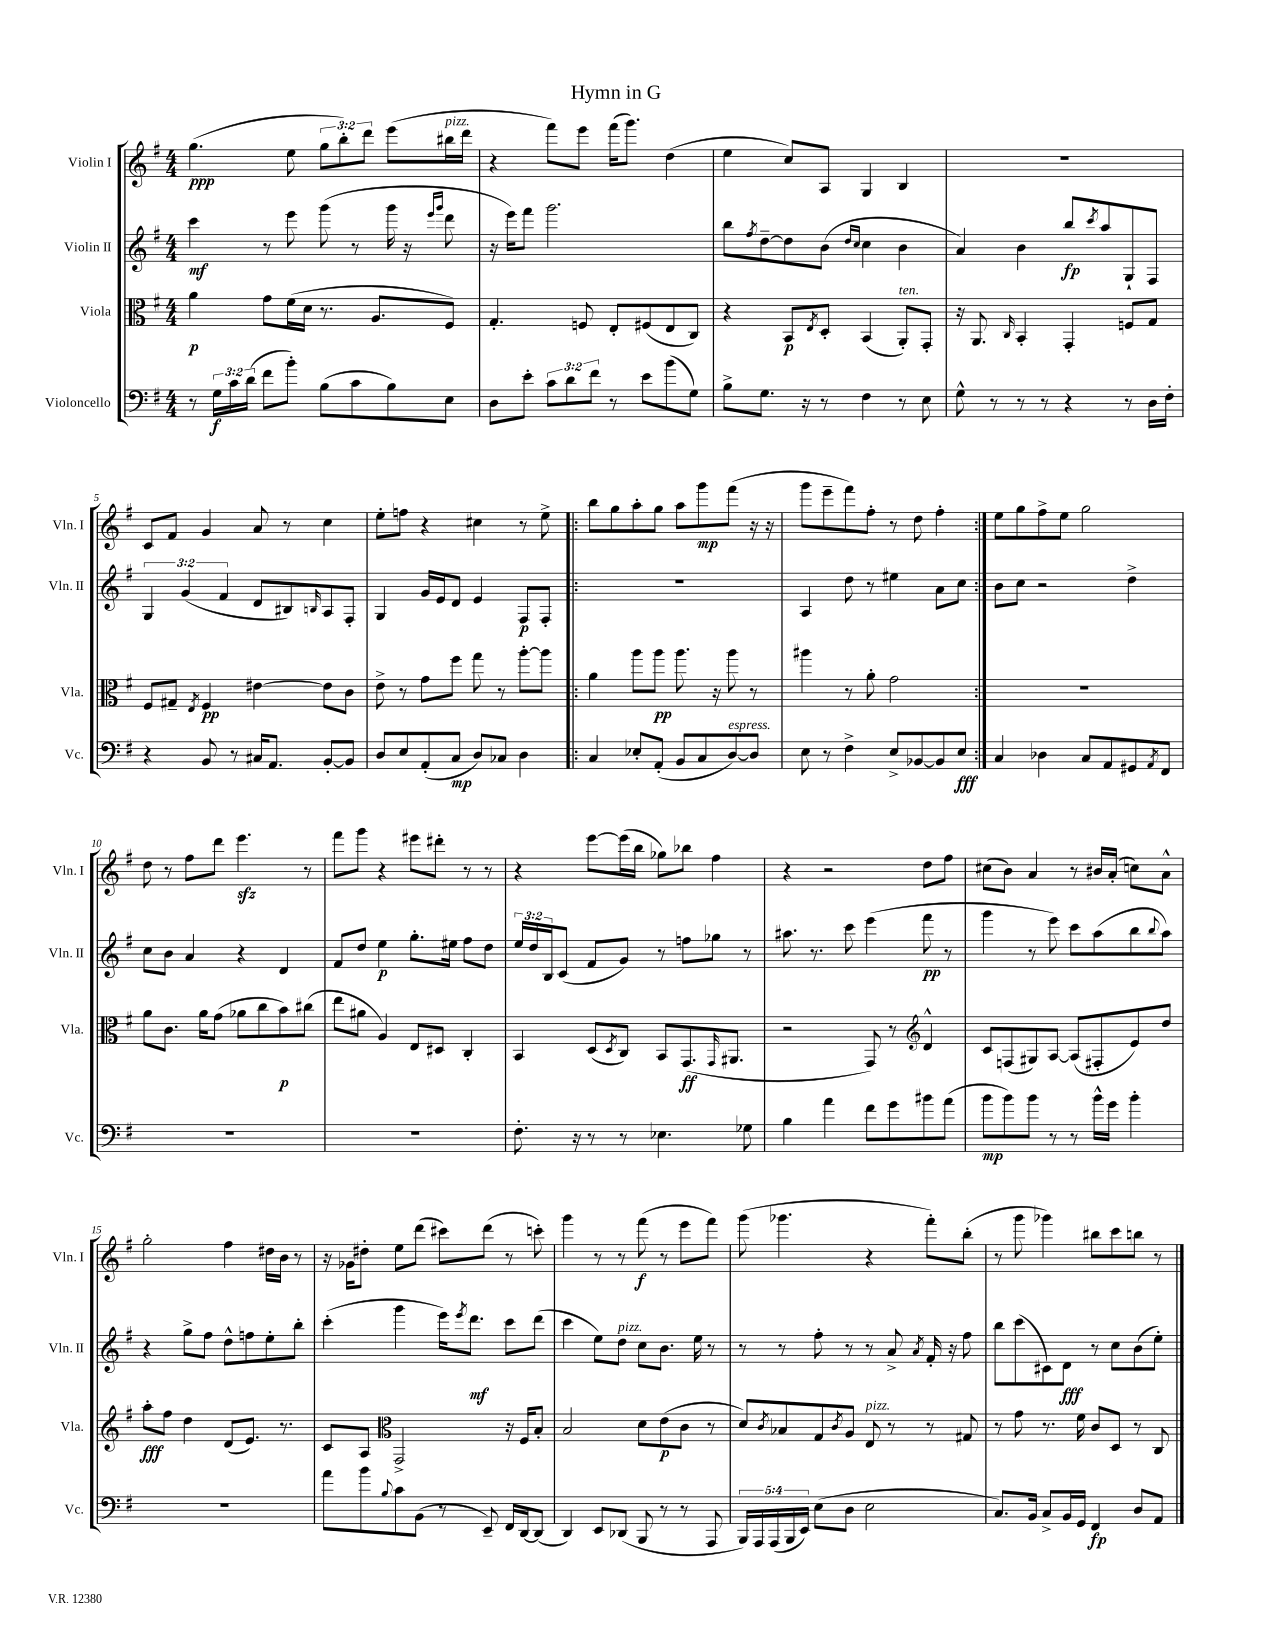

**kern	**dynam	**kern	**dynam	**kern	**dynam	**kern	**dynam
*part4	*part4	*part3	*part3	*part2	*part2	*part1	*part1
*staff4	*staff4	*staff3	*staff3	*staff2	*staff2	*staff1	*staff1
*I"Violoncello	*	*I"Viola	*	*I"Violin II	*	*I"Violin I	*
*I'Vc.	*	*I'Vla.	*	*I'Vln. II	*	*I'Vln. I	*
*clefF4	*	*clefC3	*	*clefG2	*	*clefG2	*
*k[f#]	*	*k[f#]	*	*k[f#]	*	*k[f#]	*
*M4/4	*	*M4/4	*	*M4/4	*	*M4/4	*
=1	=1	=1	=1	=1	=1	=1	=1
8r	.	4a\	p	4ccc\	mf	(4.gg\	ppp
24G\LL	f	.	.	.	.	.	.
24c\	.	.	.	.	.	.	.
(24d\JJ	.	.	.	.	.	.	.
8f#\L	.	8g\L	.	8r	.	.	.
8b'\J)	.	(16f#\L	.	8eee\	.	8ee\	.
.	.	16d\JJ	.	.	.	.	.
(8B\L	.	8.r	.	(8ggg\	.	12gg\L	.
.	.	.	.	.	.	12bb'\)	.
8c\	.	.	.	8r	.	.	.
.	.	.	.	.	.	12ddd\J	.
.	.	8.A/L	.	.	.	.	.
8B\)	.	.	.	16ggg\	.	(8eee\L	.
.	.	.	.	16r	.	.	.
.	.	.	.	16qqeee/LL	.	.	.
.	.	.	.	16qqggg/JJ	.	.	.
!	!	!	!	!	!	!LO:TX:a:i:t=pizz.	!
8E\J	.	8F#/J)	.	8ddd\	.	16bb#X\L	.
.	.	.	.	.	.	16ddd\JJ	.
=2	=2	=2	=2	=2	=2	=2	=2
8D\L	.	4.G'/	.	16r	.	4r	.
.	.	.	.	16eee\KL)	.	.	.
8e'\J	.	.	.	8fff#\J	.	.	.
12c\L	.	.	.	2.ggg\	.	8fff#\L)	.
12d\	.	.	.	.	.	.	.
.	.	8Fn/	.	.	.	8eee\J	.
12f#\J	.	.	.	.	.	.	.
8r	.	8E'/L	.	.	.	(16fff#\KL	.
.	.	.	.	.	.	8.ggg\J)	.
8e\L	.	(8F#X/	.	.	.	.	.
(8b\	.	8E/	.	.	.	(4dd\	.
8G\J)	.	8C/J)	.	.	.	.	.
=3	=3	=3	=3	=3	=3	=3	=3
8B^\L	.	4r	.	8bb\L	.	4ee\	.
.	.	.	.	8qff#/	.	.	.
8.G\J	.	.	.	[8dd~\	.	.	.
.	.	8BB/L	p	8dd\]	.	8cc/L)	.
16r	.	.	.	.	.	.	.
.	.	8qE/	.	.	.	.	.
8r	.	8D'/J	.	(8b\J	.	8A/J	.
.	.	.	.	16qqdd/LL	.	.	.
.	.	.	.	16qqcc/JJ	.	.	.
4F#\	.	(4BB/	.	4cc\	.	4G/	.
!	!	!LO:TX:a:i:t=ten.	!	!	!	!	!
8r	.	8AA'/L)	.	4b\	.	4B/	.
8E\	.	8GG'/J	.	.	.	.	.
=4	=4	=4	=4	=4	=4	=4	=4
8G^^\	.	16r	.	4a/)	.	1r	.
.	.	8.AA/	.	.	.	.	.
8r	.	.	.	.	.	.	.
.	.	16qqC/	.	.	.	.	.
8r	.	4BB'/	.	4b\	.	.	.
8r	.	.	.	.	.	.	.
4r	.	4GG'/	.	8bb/L	fp	.	.
.	.	.	.	8qccc/	.	.	.
.	.	.	.	8aa/	.	.	.
8r	.	8Fn/L	.	8G`/	.	.	.
16D\LL	.	8G/J	.	8F#/J	.	.	.
16F#'\JJ	.	.	.	.	.	.	.
!!LO:LB:g=z
=5	=5	=5	=5	=5	=5	=5	=5
4r	.	8F#/L	.	6G/	.	8c/L	.
.	.	8G#X~/J	.	.	.	8f#/J	.
.	.	.	.	(6g/	.	.	.
.	.	8qE/	.	.	.	.	.
8BB/	.	4F#/	pp	.	.	4g/	.
.	.	.	.	6f#/	.	.	.
8r	.	.	.	.	.	.	.
16C#X/KL	.	[4e#X\	.	8d/L	.	8a/	.
8.AA/J	.	.	.	.	.	.	.
.	.	.	.	8B#X/)	.	8r	.
.	.	.	.	16qqBn/	.	.	.
[8BB'/L	.	8e#\L]	.	8A/	.	4cc\	.
8BB/J]	.	8c\J	.	8F#'/J	.	.	.
=6	=6	=6	=6	=6	=6	=6	=6
8D/L	.	8e^\	.	4G/	.	8ee'\L	.
8E/	.	8r	.	.	.	8ffn\J	.
(8AA'/	.	8g\L	.	16g/LL	.	4r	.
.	.	.	.	16e/J	.	.	.
8C/J	mp	8ff#\J	.	8d/J	.	.	.
8D/L)	.	8gg\	.	4e/	.	4cc#X\	.
8C-X/J	.	8r	.	.	.	.	.
4D\	.	[8aa'\L	.	8F#/L	p	8r	.
.	.	8aa\J]	.	8F#'/J	.	8ee^\	.
=7!|:	=7!|:	=7!|:	=7!|:	=7!|:	=7!|:	=7!|:	=7!|:
4C/	.	4a\	.	1r	.	8bb\L	.
.	.	.	.	.	.	8gg\	.
8E-X'/L	.	8aa\L	.	.	.	8aa'\	.
(8AA'/J	.	8aa\J	pp	.	.	8gg\J	.
8BB/L	.	8.aa\	.	.	.	8aa\L	.
8C/	.	.	.	.	.	8ggg\	mp
.	.	16r	.	.	.	.	.
!LO:TX:a:i:t=espress.	!	!	!	!	!	!	!
[8D/)	.	8aa\	.	.	.	(8fff#\J	.
8D/J]	.	8r	.	.	.	16r	.
.	.	.	.	.	.	16r	.
=8	=8	=8	=8	=8	=8	=8	=8
8E\	.	4aa#X\	.	4A/	.	8ggg\L	.
8r	.	.	.	.	.	8eee~\	.
4F#^\	.	8r	.	8dd\	.	8fff#\)	.
.	.	8a'\	.	8r	.	8ff#'\J	.
8E^/L	.	2g\	.	4ee#X\	.	8r	.
[8BB-X/	.	.	.	.	.	8dd\	.
8BB-/]	.	.	.	8a\L	.	4ff#'\	.
8E/J	fff	.	.	8cc\J	.	.	.
=9:|!	=9:|!	=9:|!	=9:|!	=9:|!	=9:|!	=9:|!	=9:|!
4C/	.	1r	.	8b\L	.	8ee\L	.
.	.	.	.	8cc\J	.	8gg\	.
4D-X\	.	.	.	2r	.	8ff#^\	.
.	.	.	.	.	.	8ee\J	.
8C/L	.	.	.	.	.	2gg\	.
8AA/	.	.	.	.	.	.	.
8GG#X/	.	.	.	4dd^\	.	.	.
8qAA/	.	.	.	.	.	.	.
8FF#/J	.	.	.	.	.	.	.
!!LO:LB:g=z
=10	=10	=10	=10	=10	=10	=10	=10
1r	.	8a\L	.	8cc\L	.	8dd\	.
.	.	8.c\J	.	8b\J	.	8r	.
.	.	.	.	4a/	.	8ff#\L	.
.	.	16a\KL	.	.	.	.	.
.	.	(8g\J	.	.	.	8ddd\J	.
.	.	8a-X\L	.	4r	.	4.eeezz\	.
.	.	8cc\	.	.	.	.	.
.	.	8b\)	p	4d/	.	.	.
.	.	(8cc#X\J	.	.	.	8r	.
=11	=11	=11	=11	=11	=11	=11	=11
1r	.	8ee\L	.	8f#/L	.	8fff#\L	.
.	.	8a#X\J	.	8dd/J	.	8ggg\J	.
.	.	4A/)	.	4ee\	p	4r	.
.	.	8E/L	.	8.gg'\L	.	8eee#X\L	.
.	.	8D#X/J	.	.	.	8ddd#X'\J	.
.	.	.	.	16ee#X\Jk	.	.	.
.	.	4C'/	.	8ff#\L	.	8r	.
.	.	.	.	8dd\J	.	8r	.
=12	=12	=12	=12	=12	=12	=12	=12
8.F#'\	.	4BB/	.	24ee/LL	.	4r	.
.	.	.	.	24dd/	.	.	.
.	.	.	.	24B/J	.	.	.
.	.	.	.	(8c/J	.	.	.
16r	.	.	.	.	.	.	.
8r	.	(8D/L	.	8f#/L	.	[8eee\L	.
.	.	8qD/	.	.	.	.	.
8r	.	8C/J)	.	8g/J)	.	(16eee\L]	.
.	.	.	.	.	.	16bb\JJ	.
4.E-X\	.	8BB/L	.	8r	.	8gg-X\L)	.
.	.	(8.GG/	ff	8ffn\L	.	8bb-X\J	.
.	.	.	.	8gg-X\J	.	4ff#\	.
.	.	16qqGG/	.	.	.	.	.
.	.	8.AA#X/J	.	.	.	.	.
8G-X\	.	.	.	8r	.	.	.
=13	=13	=13	=13	=13	=13	=13	=13
4B\	.	2r	.	8.aa#X\	.	4r	.
.	.	.	.	8.r	.	.	.
4a\	.	.	.	.	.	2r	.
.	.	.	.	8ccc\	.	.	.
8f#\L	.	8GG/)	.	(4eee\	.	.	.
8g\	.	8r	.	.	.	.	.
*	*	*clefG2	*	*	*	*	*
8b#X\	.	4d^^/	.	8fff#\	pp	8dd\L	.
(8a\J	.	.	.	8r	.	8ff#\J	.
=14	=14	=14	=14	=14	=14	=14	=14
8b\L	mp	8c/L	.	4ggg\	.	(8cc#X\L	.
8b\)	.	(8Fn/	.	.	.	8b\J)	.
8b\J	.	8G#X/)	.	8r	.	4a/	.
8r	.	[8A/J	.	8eee\)	.	.	.
8r	.	(8A/L]	.	8ccc\L	.	8r	.
16b^^\LL	.	8F#X'/	.	(8aa\	.	16b#X/LL	.
16g\JJ	.	.	.	.	.	(16a'/JJ	.
4b'\	.	8e/)	.	8bb\	.	8ccn\L)	.
.	.	.	.	8qqbb/	.	.	.
.	.	8dd/J	.	8aa\J)	.	8a^^\J	.
!!LO:LB:g=z
=15	=15	=15	=15	=15	=15	=15	=15
1r	.	8aa'\L	fff	4r	.	2gg'\	.
.	.	8ff#\J	.	.	.	.	.
.	.	4dd\	.	8gg^\L	.	.	.
.	.	.	.	8ff#\J	.	.	.
.	.	(8d/L	.	8dd^^\L	.	4ff#\	.
.	.	8.e/J)	.	8ffn\	.	.	.
.	.	.	.	8ee'\	.	16dd#X\LL	.
.	.	8.r	.	.	.	16b\JJ	.
.	.	.	.	8bb'\J	.	8r	.
=16	=16	=16	=16	=16	=16	=16	=16
8a\L	.	8c/L	.	(4ccc'\	.	16r	.
.	.	.	.	.	.	16g-X\KL	.
8b\	.	8A/J	.	.	.	8dd#X'\J	.
8qqB/	.	.	.	.	.	.	.
*	*	*clefC3	*	*	*	*	*
8c\	.	2GG^/	.	4ggg\	.	8ee\L	.
(8BB\J	.	.	.	.	.	(8ddd\J	.
8r	.	.	.	16eee\KL)	.	8ccc#X\L)	.
.	.	.	.	8qeee/	.	.	.
.	.	.	.	8.ddd\J	mf	.	.
8EE~/)	.	.	.	.	.	(8ddd\J	.
16FF#/LL	.	16r	.	8ccc\L	.	8r	.
[16DD/J	.	16F#/KL	.	.	.	.	.
(8DD/J]	.	8B'/J	.	(8ddd\J	.	8cccn'\)	.
=17	=17	=17	=17	=17	=17	=17	=17
4DD/)	.	2B/	.	4ccc\	.	4ggg\	.
8EE/L	.	.	.	8ee\L)	.	8r	.
!	!	!	!	!LO:TX:a:i:t=pizz.	!	!	!
(8DD-X/J	.	.	.	8dd\J	.	8r	.
8BBB/	.	8d\L	.	8cc\L	.	(8fff#\	f
8r	.	(8e\	p	8.b\J	.	8r	.
8r	.	8c\J	.	.	.	8eee\L	.
.	.	.	.	16ee\	.	.	.
8AAA/	.	8r	.	8r	.	8fff#\J)	.
=18	=18	=18	=18	=18	=18	=18	=18
20BBB/LL)	.	8d/L)	.	8r	.	(8ggg\	.
20AAA/	.	.	.	.	.	.	.
(20AAA/	.	.	.	.	.	.	.
.	.	8qc/	.	.	.	.	.
.	.	8B-X/	.	8r	.	4.ggg-X\	.
20BBB/	.	.	.	.	.	.	.
20EE/JJ)	.	.	.	.	.	.	.
(8E\L	.	8G/	.	8ff#'\	.	.	.
.	.	8qc/	.	.	.	.	.
8D\J	.	8A/J	.	8r	.	.	.
!	!	!LO:TX:a:i:t=pizz.	!	!	!	!	!
2E\	.	8E/	.	8r	.	4r	.
.	.	8r	.	8a^/	.	.	.
.	.	.	.	8qa/	.	.	.
.	.	8r	.	16f#'/	.	8fff#'\L)	.
.	.	.	.	16r	.	.	.
.	.	8G#X/	.	8ff#\	.	(8bb'\J	.
=19	=19	=19	=19	=19	=19	=19	=19
8.C/L)	.	8r	.	8bb\L	.	8r	.
.	.	8g\	.	(8ccc\	.	8ggg\	.
16BB/Jk	.	.	.	.	.	.	.
8C^/L	.	8.r	.	8c#X\)	.	4ggg-X\)	.
16BB/L	.	.	.	8d\J	fff	.	.
16GG/JJ	.	16f#\	.	.	.	.	.
4FF#/	fp	8c/L	.	8r	.	8bb#X\L	.
.	.	8D/J	.	8cc\L	.	8ccc\	.
8D/L	.	8r	.	(8b\	.	8bbn\J	.
8AA/J	.	8C/	.	8ee'\J)	.	8r	.
==	==	==	==	==	==	==	==
*-	*-	*-	*-	*-	*-	*-	*-
